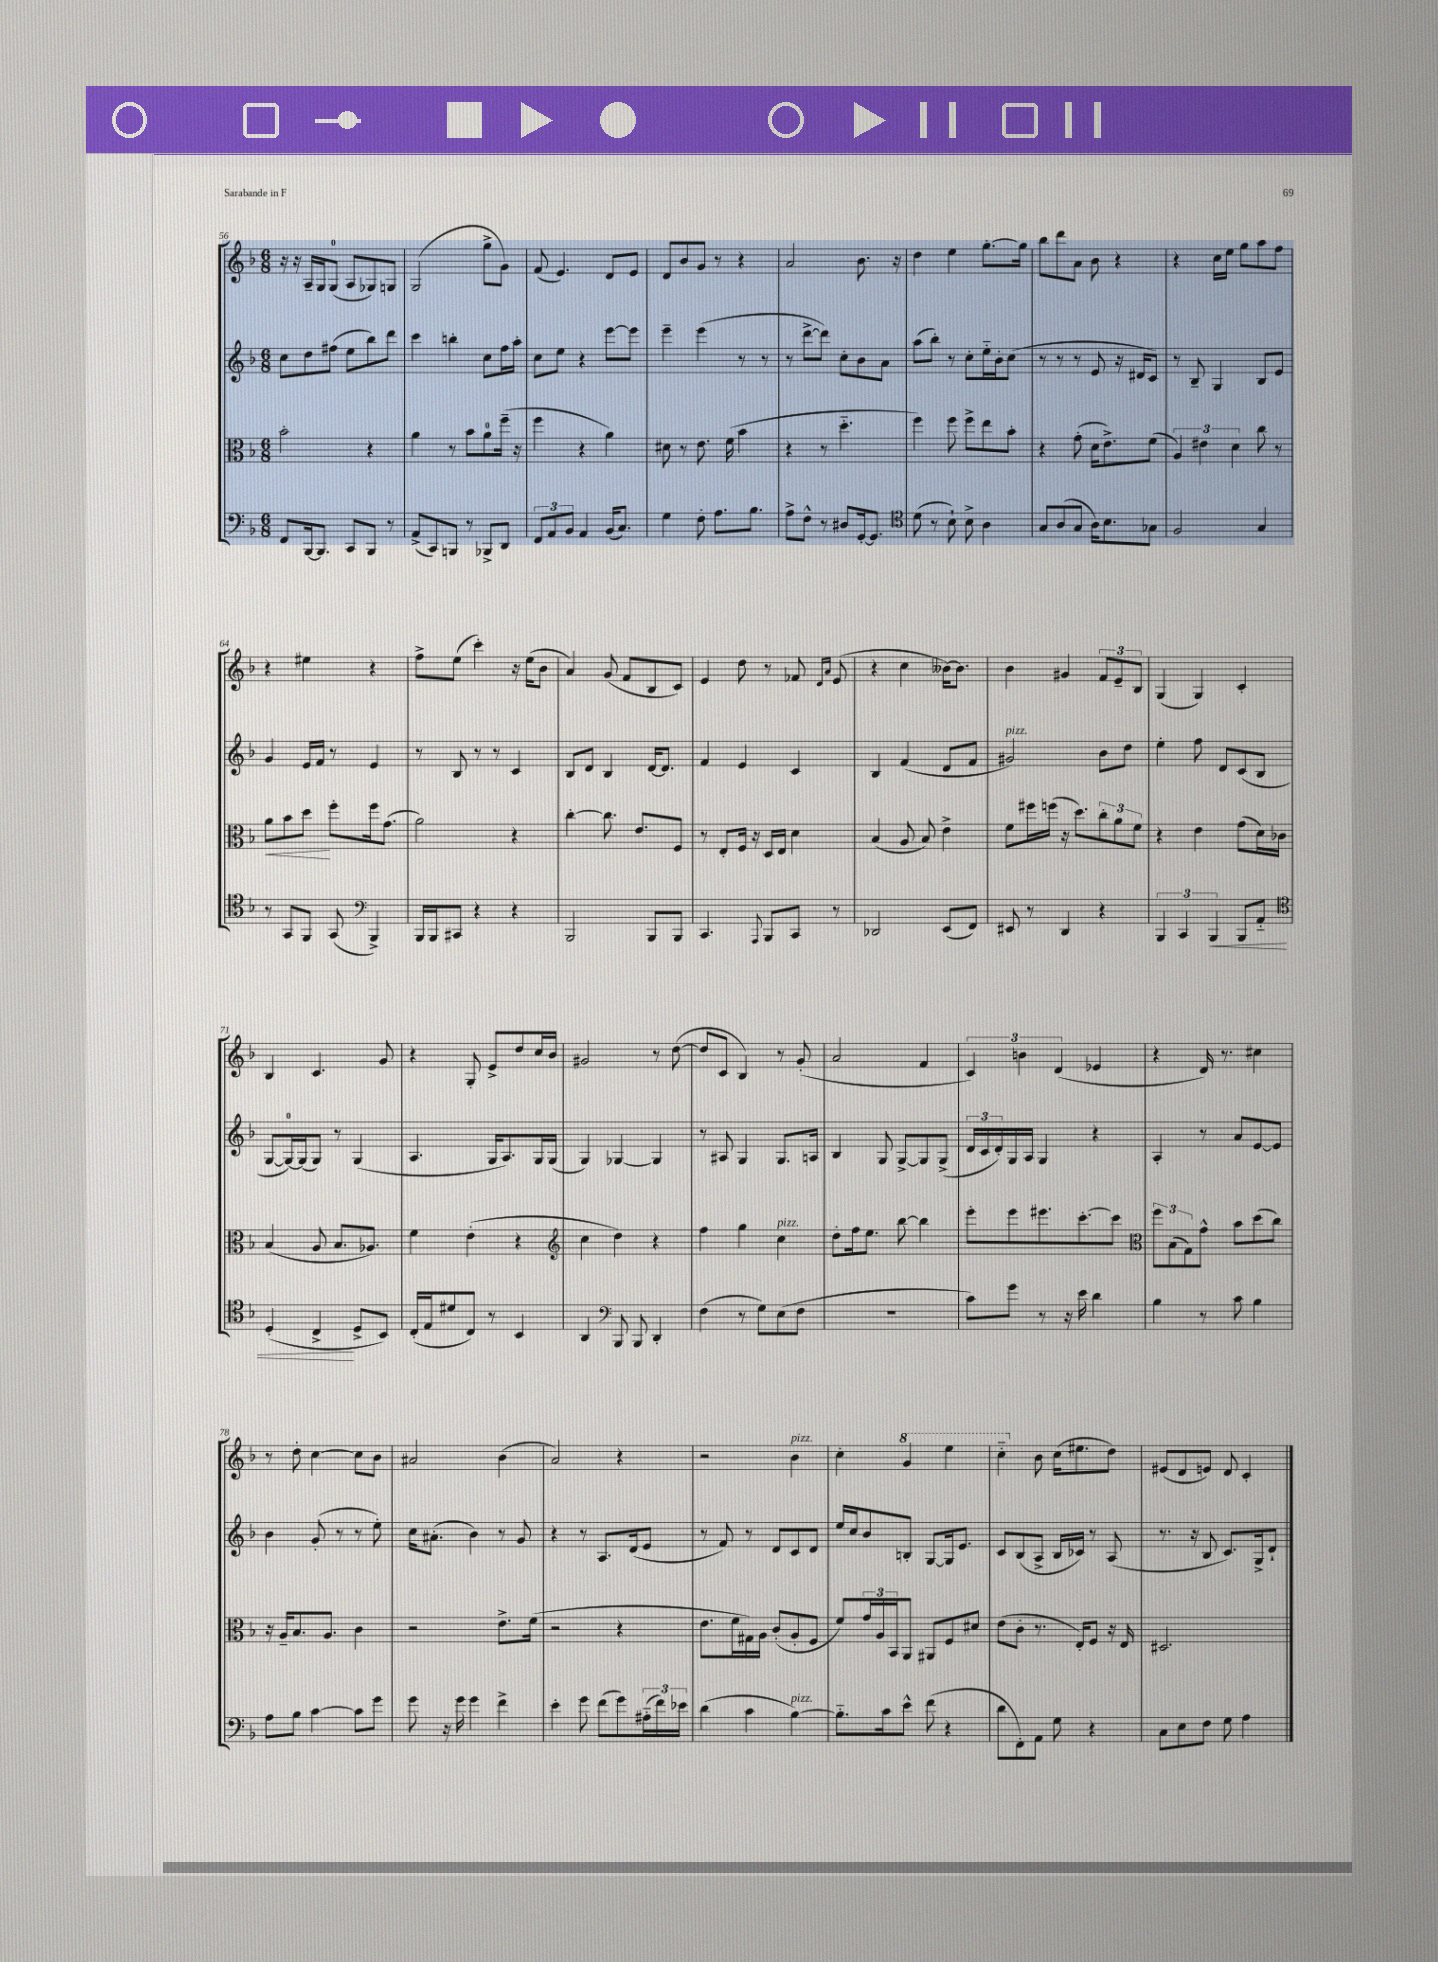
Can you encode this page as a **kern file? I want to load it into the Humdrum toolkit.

**kern	**dynam	**kern	**dynam	**kern	**kern
*part4	*part4	*part3	*part3	*part2	*part1
*staff4	*staff4	*staff3	*staff3	*staff2	*staff1
*clefF4	*	*clefC3	*	*clefG2	*clefG2
*k[b-]	*	*k[b-]	*	*k[b-]	*k[b-]
*M6/8	*	*M6/8	*	*M6/8	*M6/8
=56	=56	=56	=56	=56	=56
8FF/L	.	2b-'\	.	8cc\L	16r
.	.	.	.	.	16r
[16BBB-/k	.	.	.	8dd\	16A~/LL
8.BBB-/J]	.	.	.	.	16G/J
.	.	.	.	(8ff#X\J	(8G/J
8CC/L	.	.	.	8ee\L	8A/L
8BBB-/J	.	4r	.	8bb-\)	8G-X/)
8r	.	.	.	8ddd\J	8Gn/J
=57	=57	=57	=57	=57	=57
(8AA^/L	.	4a\	.	4ccc\	(2G/
8CC/)	.	.	.	.	.
8BBBn/J	.	8r	.	4bbn'\	.
8r	.	8b-\L	.	.	.
8BBB-X^/L	.	8a\	.	8cc\L	8gg^\L
8DD/J	.	(16ff~\Jk	.	16ff\L	8g\J)
.	.	16r	.	16aa'\JJ	.
=58	=58	=58	=58	=58	=58
12FF/L	.	4ff\	.	8cc\L	(8f/
12AA/	.	.	.	.	.
.	.	.	.	8ee\J	4.e/)
12BB-/J	.	.	.	.	.
4AA/	.	4r	.	4r	.
(16BB-/KL	.	4a\)	.	[8eee\L	8d/L
8.C/J)	.	.	.	.	.
.	.	.	.	8eee\J]	8e/J
=59	=59	=59	=59	=59	=59
4G\	.	8d#X\	.	4eee~\	8d/L
.	.	8r	.	.	8b-/
8F'\	.	8.e\	.	(4eee\	8g/J
8.A\L	.	.	.	.	8r
.	.	(16f\	.	.	.
.	.	4b-\	.	8r	4r
8.B-\J	.	.	.	.	.
.	.	.	.	8r	.
=60	=60	=60	=60	=60	=60
8A^\L	.	4r	.	8r	2a/
8F^^\J	.	.	.	[8ddd^\L	.
8r	.	8r	.	8ddd\J])	.
8D#X/L	.	4.dd\	.	8cc'\L	.
[16GG'/k	.	.	.	8b-\	8.b-\
8.GG/J]	.	.	.	.	.
.	.	.	.	8a\J	.
.	.	.	.	.	16r
=61	=61	=61	=61	=61	=61
*clefC4	*	*	*	*	*
(8d\	.	4ff\)	.	(8aa\L	4dd\
8r	.	.	.	8bb-'\J)	.
8B-`\)	.	8ff\	.	8r	4ee\
8B-^\	.	8ff^\L	.	8cc'\L	.
4A\	.	8ee\	.	16ee\L	[8.gg'\L
.	.	.	.	16b-'\J	.
.	.	8b-'\J	.	(8cc\J	.
.	.	.	.	.	16gg\Jk]
=62	=62	=62	=62	=62	=62
8G/L	.	4r	.	8r	8bb-\L
(8A/	.	.	.	8r	8ddd\
8G/J	.	(8g'\	.	8r	8a\J
16A\KL)	.	16d\KL	.	8e/	8b-\
8.B-\	.	8.e^\)	.	.	.
.	.	.	.	16r	4r
.	.	.	.	16d#X/KL	.
8G-X\J	.	(8f\J	.	8c/J)	.
=63	=63	=63	=63	=63	=63
2F/	.	6A/)	.	8r	4r
.	.	.	.	8B-~/	.
.	.	6e#X\	.	.	.
.	.	.	.	4G/	16cc\LL
.	.	.	.	.	16ee\JJ
.	.	6d\	.	.	.
.	.	.	.	.	8gg\L
4G/	.	8cc\	.	8B-/L	8aa\
.	.	8r	.	8e/J	8ff\J
!!LO:LB:g=z
=64	=64	=64	=64	=64	=64
!	!	!	!LO:HP:b	!	!
8r	.	8a\L	<	4g/	4r
8GG/L	.	8b-\	.	.	.
8FF/J	.	8dd\J	.	16e/LL	4ee#X\
.	.	.	.	16f/JJ	.
(8GG/	.	8ff'\L	[	8r	.
*clefF4	*	*	*	*	*
4BBB-^/)	.	16ff\k	.	4e/	4r
.	.	(8.g\J	.	.	.
=65	=65	=65	=65	=65	=65
16BBB-/LL	.	2a\)	.	8r	8ff^\L
16BBB-/J	.	.	.	.	.
8CC#X/J	.	.	.	8B-/	(8ee\J
4r	.	.	.	8r	4ccc'\)
.	.	.	.	8r	.
4r	.	4r	.	4c/	16r
.	.	.	.	.	(16ee\KL
.	.	.	.	.	8b-\J
=66	=66	=66	=66	=66	=66
2BBB-/	.	[4cc'\	.	8B-/L	4a/)
.	.	.	.	8d/J	.
.	.	8.cc\]	.	4B-/	(8g/
.	.	.	.	.	8f/L
.	.	8.e/L	.	.	.
8BBB-/L	.	.	.	[16d/KL	8B-/
.	.	.	.	8.d/J]	.
8BBB-/J	.	8F/J	.	.	8c/J)
=67	=67	=67	=67	=67	=67
4.CC/	.	8r	.	4f/	4e/
.	.	8E'/L	.	.	.
.	.	16F/Jk	.	4e/	8dd\
.	.	16r	.	.	.
8qqAAA/	.	.	.	.	.
8BBB-/L	.	16D/LL	.	.	8r
.	.	16E/JJ	.	.	.
8CC/J	.	4d\	.	4c/	8f-X/
.	.	.	.	.	16qqd/LL
.	.	.	.	.	16qqa/JJ
8r	.	.	.	.	(8e/
=68	=68	=68	=68	=68	=68
2DD-X/	.	(4B-/	.	4B-/	4r
.	.	8A/	.	(4f/	4cc\
.	.	8B-/)	.	.	.
(8EE/L	.	4e^\	.	8d/L	[16b--X\KL)
.	.	.	.	.	8.b--\J]
8FF/J)	.	.	.	8f/J	.
=69	=69	=69	=69	=69	=69
!	!	!	!	!LO:TX:a:i:t=pizz.	!
8EE#X/	.	8f\L	.	2g#X/)	4b-\
8r	.	16ff#X\L	.	.	.
.	.	(16ffn\JJ	.	.	.
4DD/	.	16r	.	.	4g#X/
.	.	8.dd\L)	.	.	.
4r	.	12cc'\	.	8b-\L	12f/L
.	.	12a\	.	.	12e~/
.	.	.	.	8dd\J	.
.	.	12f\J	.	.	12B-/J
=70	=70	=70	=70	=70	=70
6BBB-/	.	4r	.	4ee'\	(4G/
6CC/	.	.	.	.	.
.	.	4e\	.	8ff\	4G/)
!	!LO:HP:b	!	!	!	!
6BBB-/	<	.	.	.	.
.	.	.	.	8d/L	.
8BBB-/L	.	(8g\L	.	(8c/	4c'/
8AA/J	.	16d\L)	.	8B-/J	.
.	.	16c-X\JJ	.	.	.
!!LO:LB:g=z
=71	=71	=71	=71	=71	=71
*clefC4	*	*	*	*	*
(4D'/	.	(4B-/	.	[8G/L	4B-/
.	.	.	.	16G/L_)	.
.	.	.	.	(16G/J]	.
4C^/	.	8A/	.	8G/J)	4.c/
.	.	8.B-/L	.	8r	.
8D^/L	[	.	.	(4G/	.
.	.	8.A-X/J)	.	.	.
8BB-/J)	.	.	.	.	8g/
=72	=72	=72	=72	=72	=72
(16C'/LL	.	4f\	.	4.A/	4r
16E/J	.	.	.	.	.
8d#X/	.	.	.	.	.
8C/J)	.	(4e'\	.	.	8G'/
8r	.	.	.	16G/KL	8e^/L
.	.	.	.	8.A/)	.
4BB-/	.	4r	.	.	8dd/
.	.	.	.	16G/L	16cc/L
.	.	.	.	(16G/JJ	16b-/JJ
=73	=73	=73	=73	=73	=73
*	*	*clefG2	*	*	*
4AA/	.	4cc\	.	4G/)	2g#X/
*clefF4	*	*	*	*	*
8BBB-/	.	4dd\)	.	[4G-X/	.
8BBB-/	.	.	.	.	.
4DD'/	.	4r	.	4G-/]	8r
.	.	.	.	.	([8dd\
=74	=74	=74	=74	=74	=74
(4F\	.	4ff\	.	8r	8dd/L]
.	.	.	.	8A#X/	8c/J
8r	.	4gg\	.	4G/	4B-/)
8G\L)	.	.	.	.	.
!	!	!LO:TX:a:i:t=pizz.	!	!	!
(8E\	.	4cc\	.	8.G/L	8r
8F\J	.	.	.	.	(8g'/
.	.	.	.	16An/Jk	.
=75	=75	=75	=75	=75	=75
2.r	.	8dd'\L	.	4B-/	2a/
.	.	16ff\k	.	.	.
.	.	8.ee\J	.	.	.
.	.	.	.	8G/	.
.	.	[8bb-\	.	[8G^/L	.
.	.	4bb-\]	.	8G/]	4f/
.	.	.	.	(8G^/J	.
=76	=76	=76	=76	=76	=76
8c\L)	.	8eee'\L	.	24d/LL	6c/)
.	.	.	.	24c/	.
.	.	.	.	24d'/)	.
8g\J	.	8eee\	.	16G/	.
.	.	.	.	.	6bn\
.	.	.	.	16A/JJ	.
8r	.	8.eee#X\	.	4G/	.
.	.	.	.	.	(6d/
16r	.	.	.	.	.
16e\	.	[8.ccc'\	.	.	.
4d\	.	.	.	4r	4e-X/
.	.	8ccc\J]	.	.	.
=77	=77	=77	=77	=77	=77
*	*	*clefC3	*	*	*
4B-\	.	12ff\L	.	4A'/	4r
.	.	(12B-\	.	.	.
.	.	12G\)	.	.	.
8r	.	8g^^\J	.	8r	16d/)
.	.	.	.	.	8.r
8c\	.	8b-\L	.	8a/L	.
4B-\	.	(8dd\	.	[8e/	4cc#X\
.	.	8cc\J)	.	8e/J]	.
!!LO:LB:g=z
=78	=78	=78	=78	=78	=78
8A\L	.	16r	.	4b-\	8r
.	.	16A~/KL	.	.	.
8B-\J	.	8.B-/	.	.	8dd'\
[4c\	.	.	.	(8g'/	[4cc\
.	.	8.A/J	.	.	.
.	.	.	.	8r	.
8c\L]	.	4c\	.	8r	8cc\L]
8g\J	.	.	.	8ee'\)	8b-\J
=79	=79	=79	=79	=79	=79
8g\	.	2r	.	16cc\KL	2a#X/
.	.	.	.	(8.a#X'\J	.
16r	.	.	.	.	.
16g\	.	.	.	.	.
4g\	.	.	.	4b-\)	.
4f^\	.	8.e^\L	.	8r	(4b-\
.	.	.	.	8g/	.
.	.	(16f\Jk	.	.	.
=80	=80	=80	=80	=80	=80
4e'\	.	2r	.	4r	2a/)
8g\	.	.	.	8r	.
(8f\L	.	.	.	8.A/L	.
8g\)	.	4r	.	.	4r
.	.	.	.	(16d/k	.
(24A#X\L	.	.	.	8e/J	.
24f\)	.	.	.	.	.
24e-X\JJ	.	.	.	.	.
=81	=81	=81	=81	=81	=81
(4d\	.	8.e\L	.	8r	2r
.	.	.	.	8f/)	.
.	.	16f\L	.	.	.
4c\	.	16G#X\)	.	8r	.
.	.	16A\JJ	.	.	.
.	.	(8c'/L	.	8d/L	.
!	!	!	!	!	!LO:TX:a:i:t=pizz.
!LO:TX:a:i:t=pizz.	!	!	!	!	!
[4B-\)	.	8A'/	.	8c/	4b-\
.	.	8F/J	.	8d/J	.
=82	=82	=82	=82	=82	=82
8.B-\L]	.	8f/L)	.	16ee/LL	4cc'\
.	.	.	.	16cc/J	.
.	.	24g/L	.	8b-/	.
.	.	24A/	.	.	.
16c\k	.	.	.	.	.
.	.	24BB-/J	.	.	.
*	*	*	*	*	*8va
8e^^\J	.	8AA/J	.	8Bn'/J	4gg/
(8f\	.	8AA#X/L	.	[8G/L	.
4r	.	8F/	.	16G/k]	4eee\
.	.	.	.	8.e/J	.
.	.	8d#X/J	.	.	.
=83	=83	=83	=83	=83	=83
8d\L	.	(8e\L	.	8c/L	4ccc\
8FF'\)	.	8c'\J	.	(8B-/	.
*	*	*	*	*	*X8va
8AA\J	.	8.r	.	8A^/J	8b-\
8G\	.	.	.	16B-/LL	(16cc\KL
.	.	16E'/KL)	.	16c-X/JJ)	8.ee#X\
4r	.	8F/J	.	8r	.
.	.	16r	.	(8A/	8dd\J)
.	.	16E/	.	.	.
=84	=84	=84	=84	=84	=84
8C\L	.	2.D#X/	.	8.r	(8e#X/L
8E\	.	.	.	.	8d/
.	.	.	.	16r	.
8F\J	.	.	.	8B-/	8en/J)
8G\	.	.	.	8.c/L)	8d/
4A\	.	.	.	.	4c'/
.	.	.	.	16G^/k	.
.	.	.	.	8d`/J	.
==	==	==	==	==	==
*-	*-	*-	*-	*-	*-
